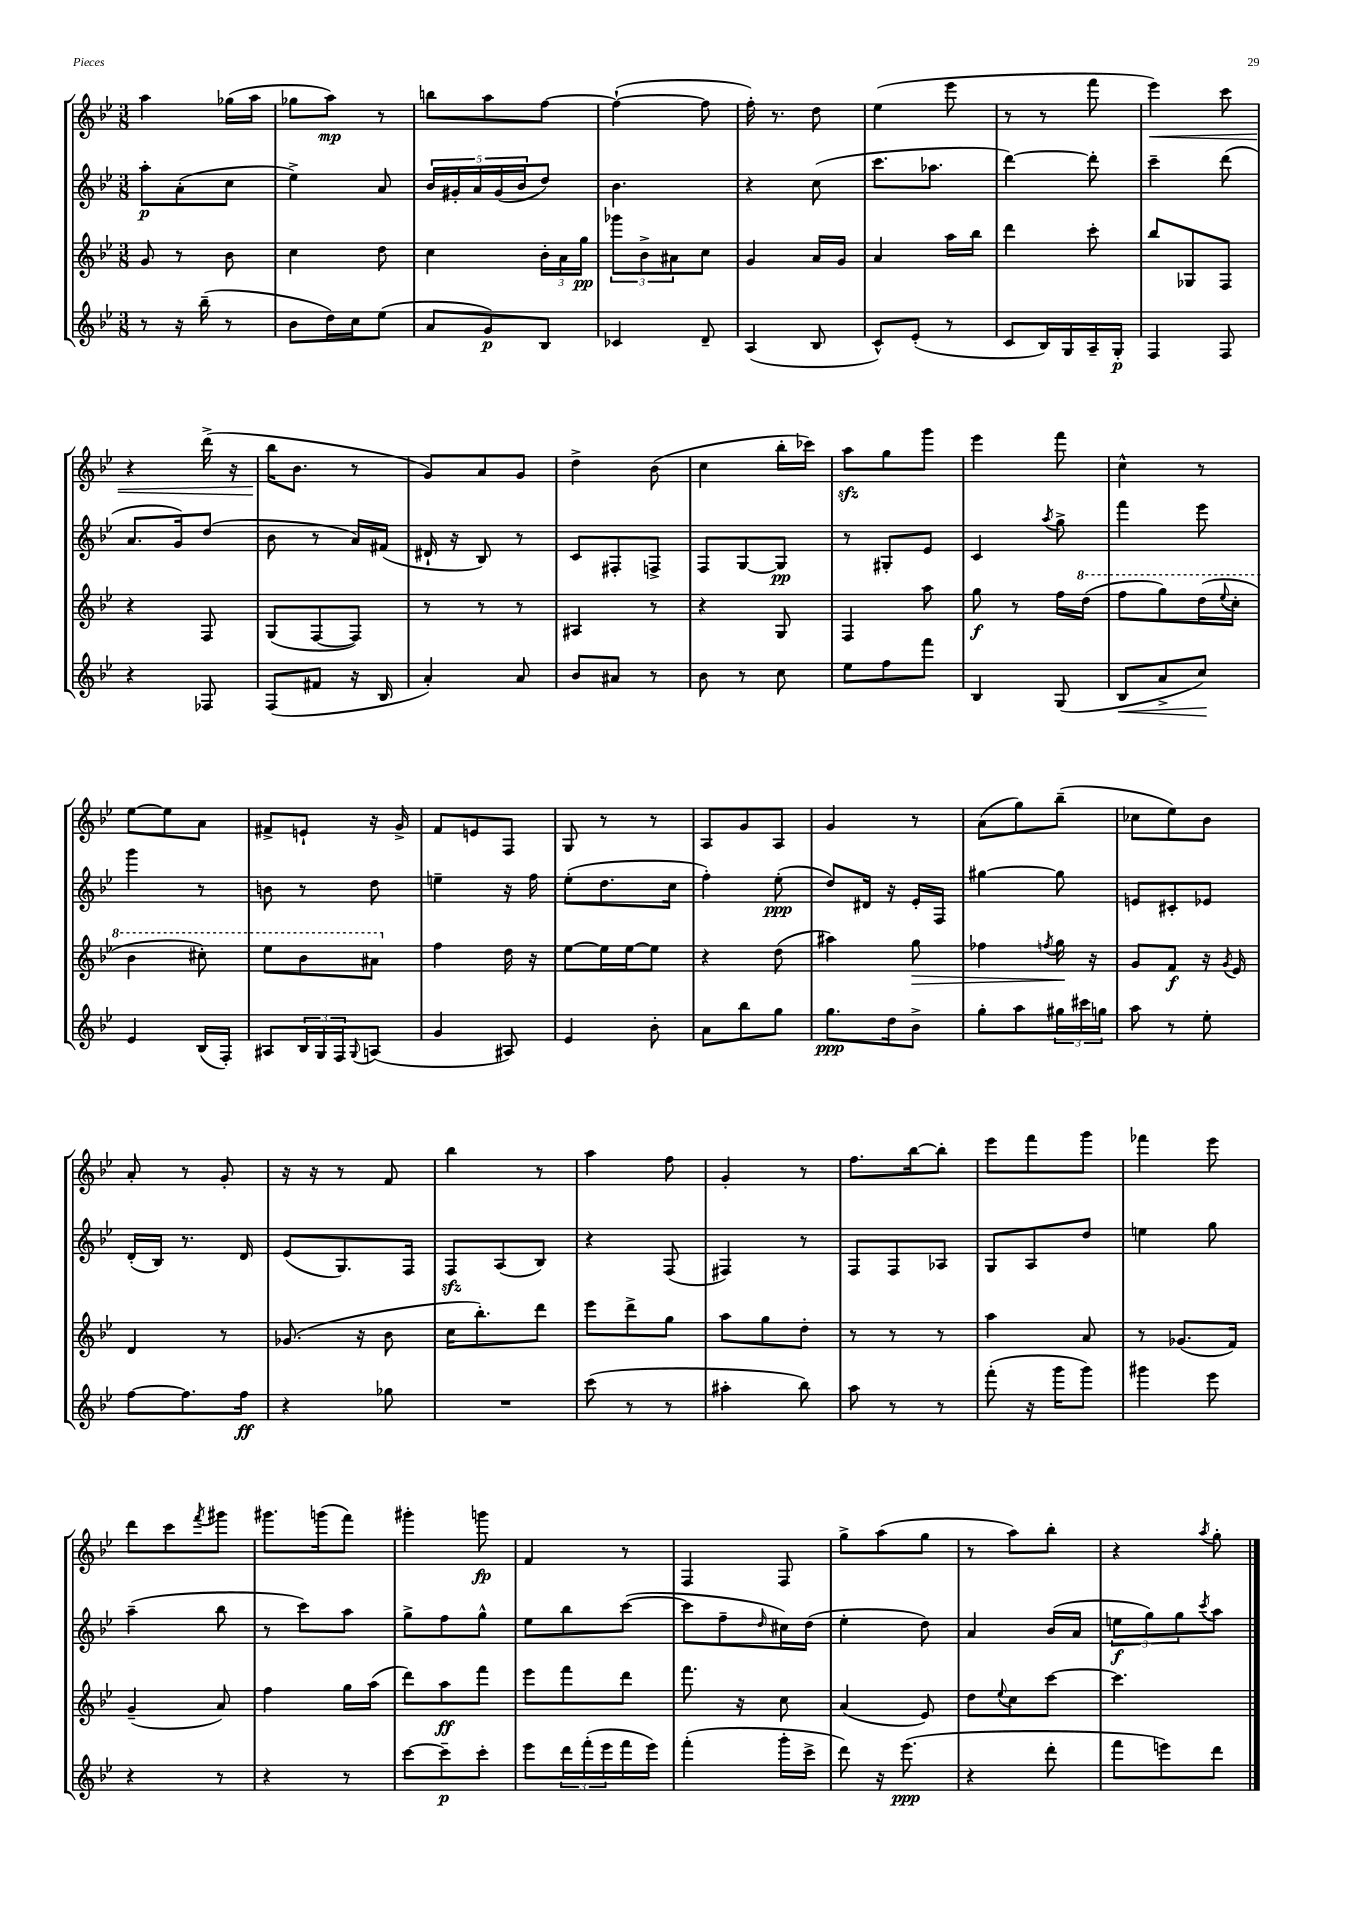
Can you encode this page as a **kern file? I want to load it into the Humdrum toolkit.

**kern	**kern	**kern	**kern
*staff4	*staff3	*staff2	*staff1
*clefG2	*clefG2	*clefG2	*clefG2
*k[b-e-]	*k[b-e-]	*k[b-e-]	*k[b-e-]
*M3/8	*M3/8	*M3/8	*M3/8
8r	8g/	8aa'\L	4aa\
16r	8r	(8a'\	.
(16bb-~\	.	.	.
8r	8b-\	8cc\J	(16gg-\LL
.	.	.	16aa\JJ
=	=	=	=
8b-\L	4cc\	4ee-^\)	8gg-\L
16dd\L)	.	.	8aa\J)
16cc\J	.	.	.
(8ee-\J	8dd\	8a/	8r
=	=	=	=
8a/L	4cc\	20b-/LL	8bb\L
.	.	20g#'/	.
.	.	20a/	.
8g/)	.	.	8aa\
.	.	(20g#/	.
.	.	20b-/J	.
8B-/J	24b-'\LL	8dd/J)	[8ff\J
.	24a\	.	.
.	24gg\JJ	.	.
=	=	=	=
4c-/	12ggg-\L	4.b-\	(4ff`\_
.	12b-^\	.	.
.	12a#\	.	.
8d~/	8cc\J	.	8ff\]
=	=	=	=
(4A/	4g/	4r	16ff'\)
.	.	.	8.r
8B-/	16a/LL	(8cc\	8dd\
.	16g/JJ	.	.
=	=	=	=
8c^^/L)	4a/	8.ccc\L	(4ee-\
(8e-'/J	.	.	.
.	.	8.aa-\J	.
8r	16aa\LL	.	8eee-\
.	16bb-\JJ	.	.
=	=	=	=
8c/L	4ddd\	[4ddd\)	8r
16B-/L)	.	.	8r
16G/	.	.	.
16A~/	8ccc'\	8ddd'\]	8fff\
16G'/JJ	.	.	.
=	=	=	=
4F/	8bb-/L	4ccc~\	4eee-\)
.	8G-/	.	.
8F/	8F/J	(8ddd\	8ccc\
=	=	=	=
4r	4r	8.a/L	4r
.	.	16g/k)	.
8F-/	8F/	(8dd/J	(16ddd^\
.	.	.	16r
=	=	=	=
(8F/L	(8G/L	8b-\	16bb-\LK
.	.	.	8.b-\J
8f#/J	[8F/	8r	.
16r	8F/]J)	16a/LL)	8r
16B-/	.	(16f#/JJ	.
=	=	=	=
4a'/)	8r	16d#`/	8g/L)
.	.	16r	.
.	8r	8B-/)	8a/
8a/	8r	8r	8g/J
=	=	=	=
8b-/L	4A#/	8c/L	4dd^\
8a#/J	.	8F#'/	.
8r	8r	8F^/J	(8b-\
=	=	=	=
8b-\	4r	8F/L	4cc\
8r	.	[8G/	.
8cc\	8G/	8G/]J	16bb-'\LL
.	.	.	16ccc-\JJ)
=	=	=	=
8ee-\L	4F/	8r	8aa\L
8ff\	.	8G#'/L	8gg\
8fff\J	8aa\	8e-/J	8ggg\J
=	=	=	=
4B-/	8gg\	4c/	4eee-\
.	8r	.	.
.	.	8qaa/	.
(8G/	16ff\LL	8gg^\	8fff\
.	(16ddd\JJ	.	.
=	=	=	=
8B-/L	8fff\L	4fff\	4cc^^\
8a^/	8ggg\)	.	.
8cc/J)	(16ddd\L	8eee-\	8r
.	8qqeee-/	.	.
.	16ccc'\JJ	.	.
=	=	=	=
4e-/	4bb-\	4ggg\	[8ee-\L
.	.	.	8ee-\]
(16B-/LL	8ccc#'\)	8r	8a\J
16F'/JJ)	.	.	.
=	=	=	=
8A#/L	8eee-\L	8b\	8f#^/L
24B-/L	8bb-\	8r	8e`/J
24G/	.	.	.
24F/J	.	.	.
8qqG/	.	.	.
(8A/J	8aa#\J	8dd\	16r
.	.	.	16g^/
=	=	=	=
4g/	4ff\	4ee~\	8f/L
.	.	.	8e/
8A#/)	16dd\	16r	8F/J
.	16r	16ff\	.
=	=	=	=
4e-/	[8ee-\L	(8ee-'\L	8G/
.	16ee-\]L	8.dd\	8r
.	[16ee-\J	.	.
8b-'\	8ee-\]J	.	8r
.	.	16cc\Jk	.
=	=	=	=
8a\L	4r	4ff'\)	8A/L
8bb-\	.	.	8g/
8gg\J	(8dd\	(8ee-'\	8A/J
=	=	=	=
8.gg\L	4aa#\)	8dd/L)	4g/
.	.	16d#/Jk	.
16dd\k	.	16r	.
8b-^\J	8gg\	16e-'/LL	8r
.	.	16F/JJ	.
=	=	=	=
8gg'\L	4ff-\	[4gg#\	(8a\L
8aa\	.	.	8gg\)
.	8qff/	.	.
24gg#\L	16gg\	8gg#\]	(8bb-~\J
24ccc#\	.	.	.
.	16r	.	.
24gg\JJ	.	.	.
=	=	=	=
8aa\	8g/L	8e/L	8cc-\L
8r	8f/J	8c#'/	8ee-\)
8ee-'\	16r	8e-/J	8b-\J
.	8qg/	.	.
.	16e-/	.	.
=	=	=	=
[8ff\L	4d/	(16d'/LL	8a'/
.	.	16B-/JJ)	.
8.ff\]	.	8.r	8r
.	8r	.	8g'/
16ff\Jk	.	16d/	.
=	=	=	=
4r	(8.g-/	(8e-/L	16r
.	.	.	16r
.	.	8.G/)	8r
.	16r	.	.
8gg-\	8b-\	.	8f/
.	.	16F/Jk	.
=	=	=	=
4.r	16cc\LK	8F/L	4bb-\
.	8.bb-'\)	.	.
.	.	(8A/	.
.	8ddd\J	8B-/J)	8r
=	=	=	=
(8ccc\	8eee-\L	4r	4aa\
8r	8ddd^\	.	.
8r	8gg\J	(8F/	8ff\
=	=	=	=
4aa#'\	8aa\L	4F#/)	4g'/
.	8gg\	.	.
8bb-\)	8dd'\J	8r	8r
=	=	=	=
8aa\	8r	8F/L	8.ff\L
8r	8r	8F/	.
.	.	.	[16bb-\k
8r	8r	8A-/J	8bb-'\]J
=	=	=	=
(8fff'\	4aa\	8G/L	8eee-\L
16r	.	8A/	8fff\
16ggg\LK	.	.	.
8ggg\J)	8a/	8dd/J	8ggg\J
=	=	=	=
4ggg#\	8r	4ee\	4fff-\
.	(8.g-/L	.	.
8eee-\	.	8gg\	8eee-\
.	16f/Jk)	.	.
=	=	=	=
4r	(4g~/	(4aa~\	8ddd\L
.	.	.	8ccc\
.	.	.	8qfff/
8r	8a/)	8bb-\	8ggg#\J
=	=	=	=
4r	4ff\	8r	8.ggg#\L
.	.	8ccc\L)	.
.	.	.	(16ggg\k
8r	16gg\LL	8aa\J	8fff\J)
.	(16aa\JJ	.	.
=	=	=	=
[8ccc\L	8ddd\L)	8gg^\L	4ggg#'\
8ccc~\]	8aa\	8ff\	.
8ccc'\J	8fff\J	8gg^^\J	8ggg\
=	=	=	=
8eee-\L	8eee-\L	8ee-\L	4f/
24ddd\L	8fff\	8bb-\	.
(24fff'\	.	.	.
24eee-\	.	.	.
16fff\	8ddd\J	([8ccc\J	8r
16eee-\JJ)	.	.	.
=	=	=	=
(4fff'\	8.fff\	8ccc\]L	4F/
.	.	8ff~\	.
.	16r	.	.
.	.	16qqdd/	.
16ggg'\LL	8cc\	16cc#\L)	8F/
16ccc^\JJ	.	(16dd\JJ	.
=	=	=	=
8ddd\)	(4a/	4ee-'\	8gg^\L
16r	.	.	(8aa\
(8.eee-\	.	.	.
.	8e-/)	8dd\)	8gg\J
=	=	=	=
4r	8dd\L	4a/	8r
.	8qqee-/	.	.
.	8cc\	.	8aa\L)
8ddd'\	[8ccc\J	(16b-/LL	8bb-'\J
.	.	16a/JJ	.
=	=	=	=
8fff\L	4.ccc\]	12ee\L	4r
.	.	12gg\)	.
8eee\)	.	.	.
.	.	12gg\	.
.	.	8qccc/	8qaa/
8ddd\J	.	8aa\J	8gg'\
==	==	==	==
*-	*-	*-	*-
